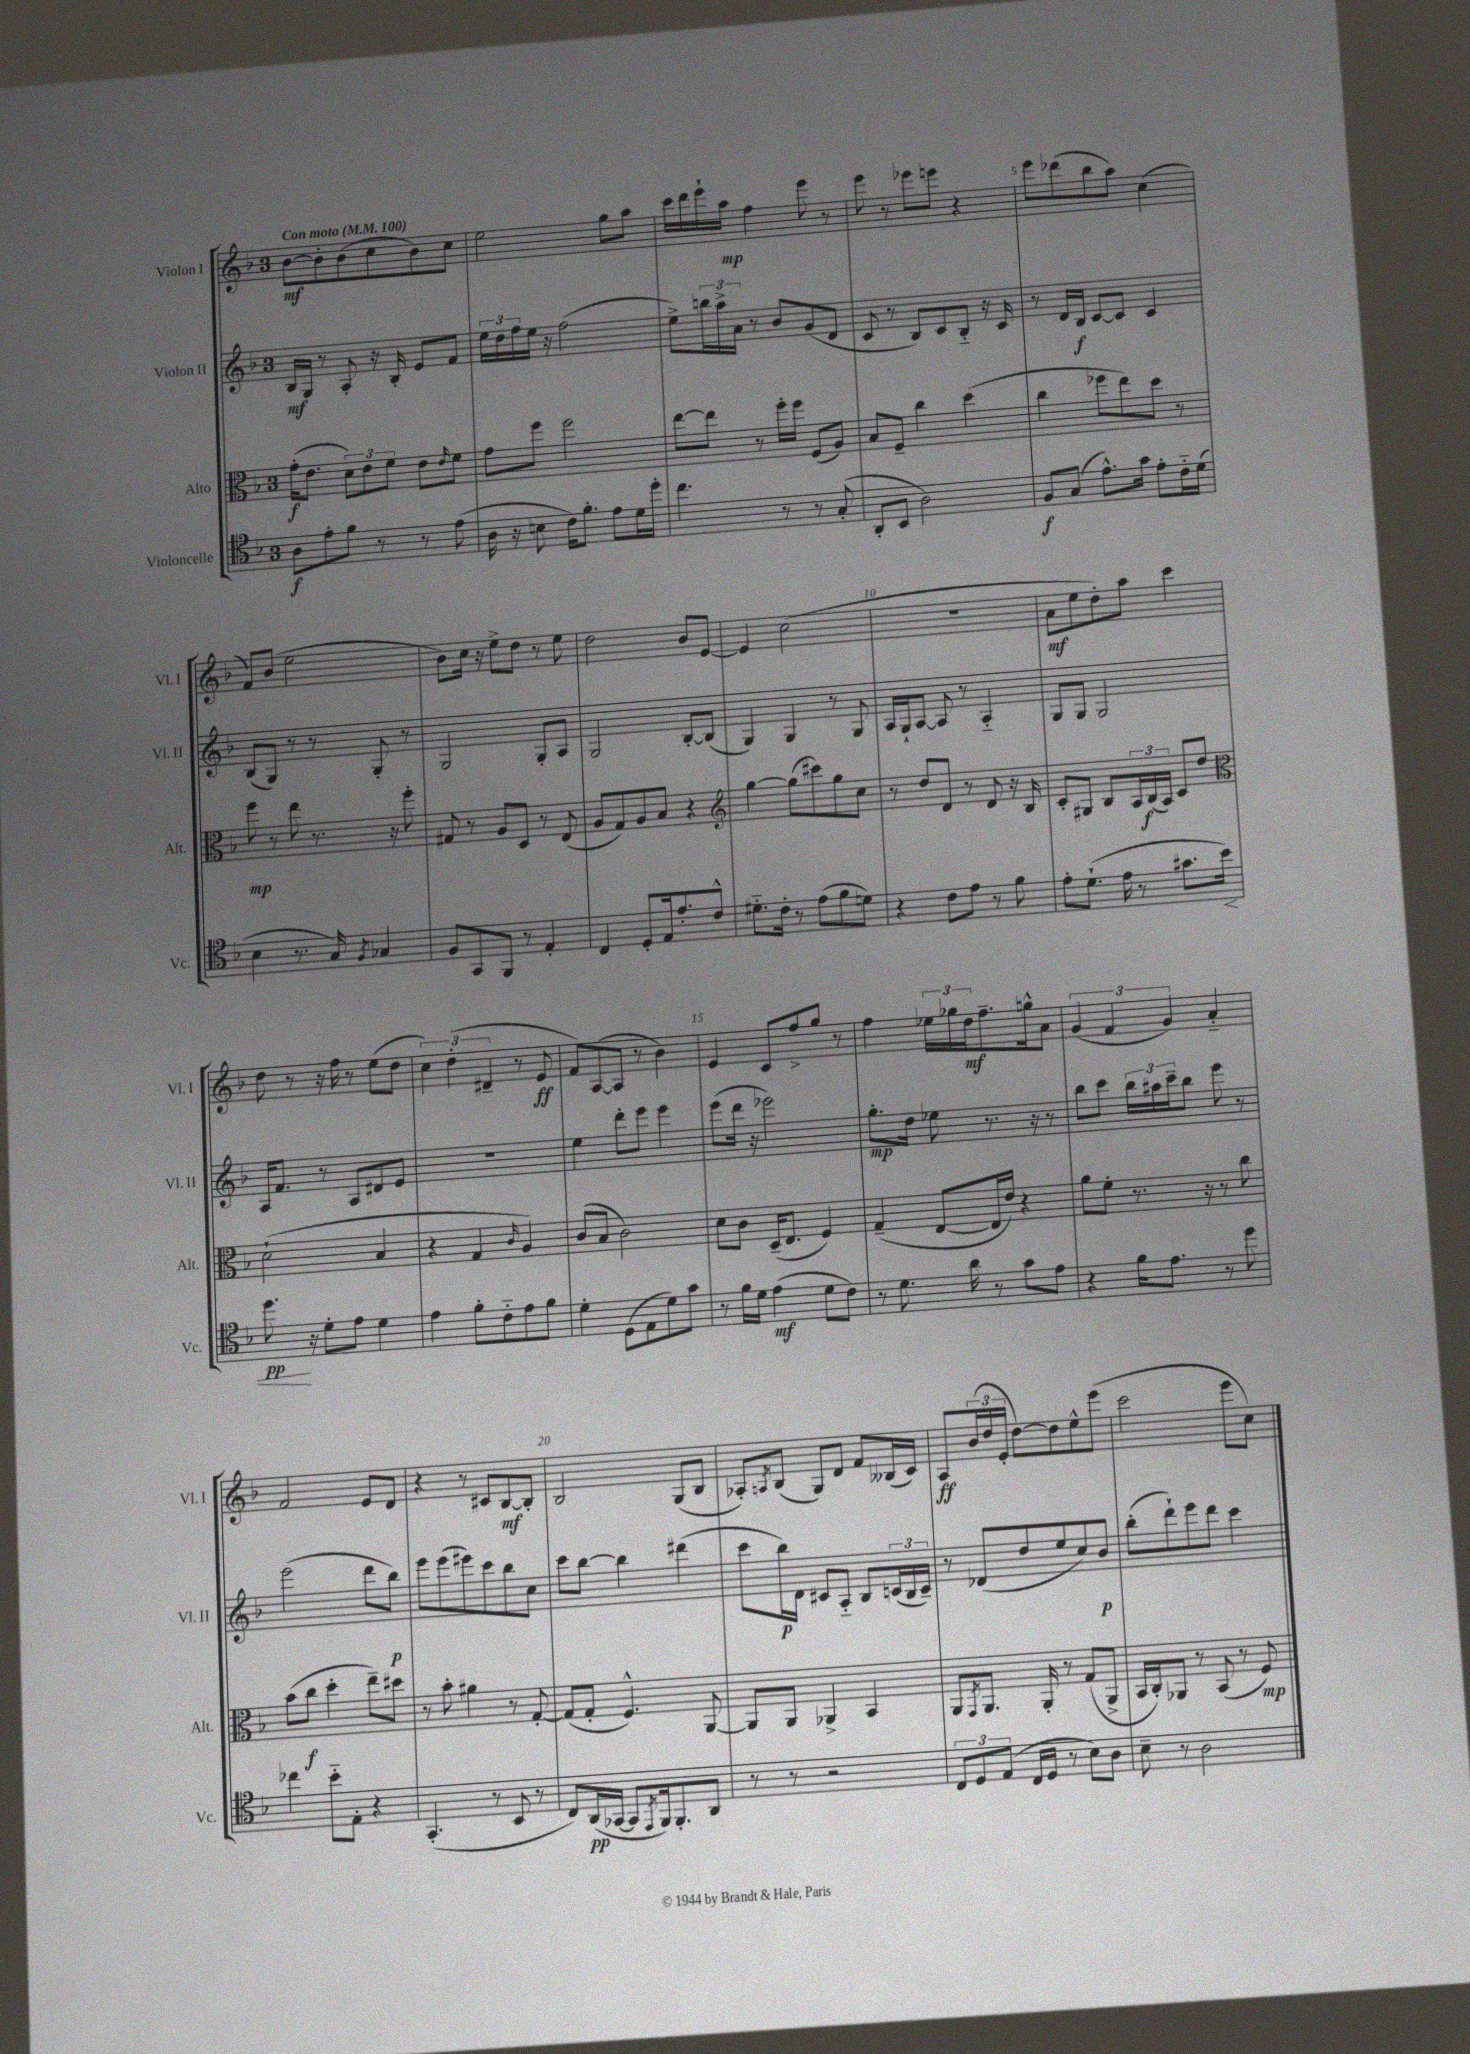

**kern	**kern	**kern	**kern
*staff4	*staff3	*staff2	*staff1
*clefC4	*clefC3	*clefG2	*clefG2
*k[b-]	*k[b-]	*k[b-]	*k[b-]
*M3/4	*M3/4	*M3/4	*M3/4
*MM100	*MM100	*MM100	*MM100
8A	(16g'	16B-	[8b-
.	8.e	16G	.
8e'	.	8r	8b-']
8f	12d)	8A'	(8b-
.	12e	.	.
8r	.	16r	8cc
.	12f	.	.
.	.	16B-'	.
8r	8e	8e	8b-)
.	16qqe	.	.
(8e	8f	8f	8cc
=	=	=	=
16A	8g	24ee	2ee
.	.	24dd	.
16r	.	.	.
.	.	24ff	.
8B	8ff	16ee	.
.	.	16r	.
16c)	2ff	(2ff	.
8.f'	.	.	.
8e	.	.	8gg
16d	.	.	8aa
16dd'	.	.	.
=	=	=	=
4.cc	[8ee	8ee^)	16ccc
.	.	.	16ddd
.	8ee]	24bb	16eee`
.	.	24aa^	.
.	.	.	16aa
.	.	24a	.
.	8r	8r	4ff
8r	16ff'	8b-	.
.	16ff	.	.
8r	(8F	(8g	8eee
(8G'	8A)	8d	8r
=	=	=	=
8AA'	8B-	8c	8eee
8BB-	8F~	8r	8r
2A)	4cc	8B-)	8eee-
.	.	8c	8eee
.	(4dd	8B-'~	4r
.	.	16r	.
.	.	16c	.
=	=	=	=
8F	4cc	8r	8eee
(8G	.	16d	(8ddd-
.	.	16B-	.
8.e^^)	8ff-	[8c	8bb-
.	8ee)	8c]	8aa)
16g	.	.	.
8e'	8dd	4c	(4cc
16c'~	8r	.	.
(16d	.	.	.
=	=	=	=
4B-	8ff	(8B-	8f)
.	8r	8G)	(8b-
8.r	8ee	8r	2ee
.	8.r	8r	.
16G)	.	.	.
8qF	.	.	.
4G-	.	8G'	.
.	16r	.	.
.	8ff'	8r	.
=	=	=	=
8F	8G#	2G	8b-)
8GG	8r	.	16cc
.	.	.	16r
8FF	8A	.	8ee^
8r	8D	.	8dd
4E'	8r	8G'	8r
.	(8E	8A	8ee
=	=	=	=
4C	8A	2G	2dd
.	8G)	.	.
8D'	8A	.	.
16E	8B-	.	.
8.e'	.	.	.
.	4r	[8B-'	8b-
8c^^	.	(8B-]	[8e
=	=	=	=
*	*clefG2	*	*
8.d#'~	[4gg	4G)	4e]
16c'	.	.	.
8r	(8gg]	4G	(2cc
(8e	8ccc#)	.	.
8f	8gg	8r	.
8d)	8cc	8G	.
=	=	=	=
4r	8r	16A	2.r
.	.	16G`	.
.	8dd	[8A	.
8c	8d	8A]	.
8e	8r	8r	.
8r	8d	4A'~	.
8f	16r	.	.
.	16B-	.	.
=	=	=	=
8e'	8c'	8G	8a
(8.d`	8G#	8G	8ee
.	8B-	2G	8dd')
16e	.	.	.
8r	24A	.	8aa
.	(24B-	.	.
.	24A)	.	.
8.g#	8c	.	4ccc
.	8dd	.	.
16b-)	.	.	.
=	=	=	=
*	*clefC3	*	*
8.dd	(2d`	16A	8dd
.	.	8.f	.
.	.	.	8r
16r	.	.	.
8d'	.	8r	16r
.	.	.	16ff
8e	.	8A	8r
4d	4B-	8d#	(8ee
.	.	8e	8dd
=	=	=	=
4e	4r	2.r	6cc)
.	.	.	(6dd'
8f'	4G	.	.
.	.	.	6d#~
8c'~	.	.	.
.	16qqc	.	.
8e	4A)	.	8r
8f	.	.	8e
=	=	=	=
4d'	(8c	4ee	8f)
.	8B-	.	([8A
(8D	2c)	8ddd'	8A]
8E	.	8eee	8r
8d)	.	4eee	4b-)
8g	.	.	.
=	=	=	=
8r	8d	(8eee	4e
16f	8c	16ddd	.
16d	.	16r	.
(4e	(16D~	2eee-)	8c
.	8.E	.	.
.	.	.	8ff^
8d	4F)	.	8gg
8c)	.	.	8r
=	=	=	=
8r	(4G~	8.gg'	4ff
8.d	.	.	.
.	.	16dd	.
.	[8E	8ee-	24ee-
.	.	.	24gg-
16a	.	.	.
.	.	.	24dd
8r	16E]	8.r	8.ff~
.	16e)	.	.
8g	4r	.	.
.	.	16r	16gg^^
8e	.	8r	8a
=	=	=	=
4r	8a	8bb-	(6g
.	8f'	8ccc	.
.	.	.	6f
16f	8.r	24bb-	.
.	.	24aa#	.
8.e	.	.	.
.	.	24ccc~	6g)
.	.	8bb-	.
.	16r	.	.
8r	8r	8eee	4a'~
8dd	8cc	8r	.
=	=	=	=
4cc-	(8b-	(2eee	2f
.	8cc	.	.
8b-'~	4dd'	.	.
8E'	.	.	.
4r	8ee~)	8ddd	8e
.	8dd#	8bb-)	8d
=	=	=	=
(4.GG'	8r	8eee	4r
.	8b-'	(8eee	.
.	4a#	8eee#)	8r
8r	.	8ccc	8c#
8BB-	8r	8bb-	[8B-
8r	[8G'	8cc	8B-']
=	=	=	=
8C)	(8G]	8ccc	2B-
(16AA	8G'	[8bb-	.
[16GG-	.	.	.
8GG-]	4.F^^)	4bb-]	.
8qEE	.	.	.
16FF)	.	.	.
8.FF'	.	.	.
.	.	(4ddd#	(8G
8AA	[8AA	.	8B-
=	=	=	=
8r	8AA]	8ccc	8A-')
.	.	.	8qA
8r	8AA	16bb-)	(8B-
.	.	16d	.
2r	4AA-^	8c#	8G)
.	.	8A'~	8d
.	4BB-	8B-	8f
.	.	(24c	(16B--
.	.	24B-	.
.	.	.	16c)
.	.	24c~)	.
=	=	=	=
12C	8AA	8r	8A
12D	.	.	.
.	8qGG	.	.
.	8.AA	(8d-	(24b-
(12E	.	.	24dd
.	.	.	24e'
16C	.	8dd	[8dd)
16D	16AA'	.	.
8r	8r	8ee	8dd]
8B-)	(8G	8cc)	8ee^^
8A	8AA^	8b-	(8eee
=	=	=	=
8B-~	16BB-	(8bb-'	2ccc
.	16C')	.	.
8r	8AA-	8ddd`)	.
2A	8r	8eee	.
.	(8BB-	8ddd	.
.	8r	4ccc	8eee
.	8F)	.	8cc)
==	==	==	==
*-	*-	*-	*-
